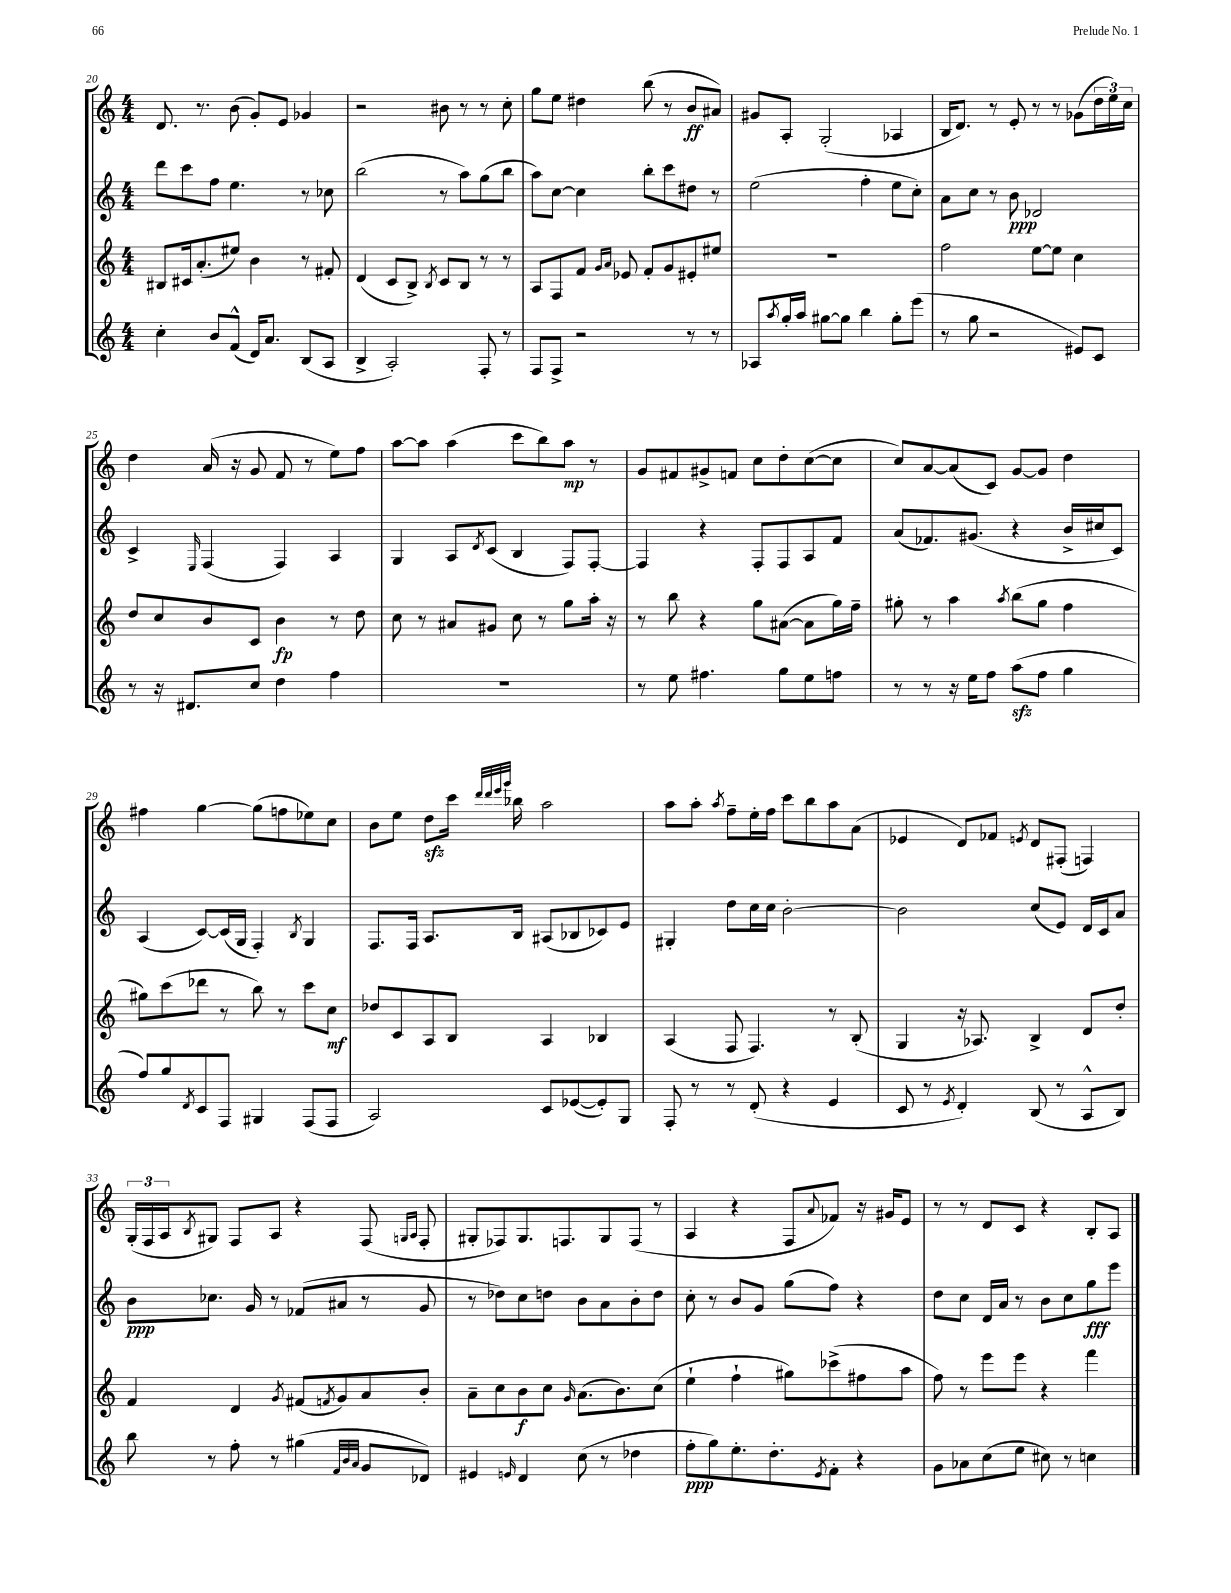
<<
\new StaffGroup <<
\new Staff = "s0" {
    \clef treble \key c \major \numericTimeSignature \time 4/4
    d'8. r8. b'8( g'8-.) e'8 ges'4 |
    r2 bis'8 r8 r8 c''8-. |
    g''8 e''8 dis''4 b''8( r8 b'8\ff ais'8) |
    gis'8 a8-. g2-.( aes4 |
    b16 d'8.) r8 e'8-. r8 r8 ges'8( \tuplet 3/2 { d''16 e''16) c''16 } |
    d''4 a'16( r16 g'8 f'8 r8 e''8) f''8 |
    a''8~ a''8 a''4( c'''8 b''8) a''8\mp r8 |
    g'8 fis'8 gis'8-> f'8 c''8 d''8-. c''8~( c''8 |
    c''8) a'8~ a'8( c'8) g'8~ g'8 d''4 |
    fis''4 g''4~ g''8( f''8 ees''8) c''8 |
    b'8 e''8 d''8\sfz c'''16 \grace { d'''32 d'''32 e'''32 g'''32 } bes''16 a''2 |
    a''8 a''8-. \acciaccatura { a''8 } f''8-- e''16-. f''16 c'''8 b''8 a''8 a'8( |
    ees'4 d'8) fes'8 \acciaccatura { e'8 } d'8 fis8-.( f4) |
    \tuplet 3/2 { g16-.( f16 a16 } \acciaccatura { b8 } gis8) f8 a8 r4 f8( \grace { g16 a16 } f8-. |
    gis8-. fes8) gis8. f8. gis8 f8( r8 |
    a4 r4 f8 \appoggiatura { a'8 } fes'8) r16 gis'16 e'8 |
    r8 r8 d'8 c'8 r4 b8-. a8 \bar "|." |
}
\new Staff = "s1" {
    \clef treble \key c \major \numericTimeSignature \time 4/4
    d'''8 c'''8 f''8 e''4. r8 ces''8 |
    b''2( r8 a''8) g''8( b''8 |
    a''8) c''8~ c''4 b''8-. c'''8 dis''8 r8 |
    e''2( f''4-. e''8 c''8-.) |
    a'8 c''8 r8 b'8\ppp des'2 |
    c'4-> \grace { e16 } f4( f4) a4 |
    g4 a8 \acciaccatura { d'8 } c'8( b4 f8) f8~-. |
    f4 r4 f8-. f8 a8 f'8 |
    a'8( fes'8.) gis'8.( r4 b'16-> cis''16 c'8) |
    a4( c'8~) c'16( g16 f4-.) \acciaccatura { b8 } g4 |
    f8. f16 a8. b16 ais8( bes8 ces'8) e'8 |
    gis4-. d''8 c''16 c''16 b'2~-. |
    b'2 c''8( e'8) d'16 c'16 a'8 |
    b'8\ppp ces''8. g'16 r8 fes'8( ais'8 r8 g'8 |
    r8 des''8) c''8 d''8 b'8 a'8 b'8-. d''8 |
    c''8-. r8 b'8 g'8 g''8( f''8) r4 |
    d''8 c''8 d'16 a'16 r8 b'8 c''8 g''8\fff e'''8 \bar "|." |
}
\new Staff = "s2" {
    \clef treble \key c \major \numericTimeSignature \time 4/4
    bis8 cis'16 a'8.-.( eis''8) b'4 r8 fis'8-. |
    d'4( c'8 b8->) \acciaccatura { b8 } c'8 b8 r8 r8 |
    a8 f8 f'8 \grace { g'16 a'16 } ees'8 f'8-. g'8 eis'8-. eis''8 |
    R1 |
    f''2 e''8~ e''8 c''4 |
    d''8 c''8 b'8 c'8 b'4\fp r8 d''8 |
    c''8 r8 ais'8 gis'8 c''8 r8 g''8 a''16-. r16 |
    r8 b''8 r4 g''8 ais'8~( ais'8 g''16) f''16-- |
    gis''8-. r8 a''4 \acciaccatura { a''8 } b''8( gis''8 f''4 |
    gis''8) c'''8( des'''8 r8 b''8) r8 c'''8 c''8\mf |
    des''8 c'8 a8 b8 a4 bes4 |
    a4( f8 f4.) r8 b8-.( |
    g4 r16 aes8.) b4-> d'8 d''8-. |
    f'4 d'4 \acciaccatura { g'8 } fis'8( \acciaccatura { f'8 } g'8) a'8 b'8-. |
    a'8-- c''8 b'8\f c''8 \grace { g'16 } a'8.( b'8.) c''8( |
    e''4-! f''4-! gis''8) ces'''8->( fis''8 a''8 |
    f''8) r8 e'''8 e'''8 r4 f'''4 \bar "|." |
}
\new Staff = "s3" {
    \clef treble \key c \major \numericTimeSignature \time 4/4
    c''4-. b'8 f'8-^( d'16) a'8. b8( a8 |
    b4-> a2-.) f8-. r8 |
    f8 f8-> r2 r8 r8 |
    aes8 \acciaccatura { a''8 } g''16-. a''16 gis''8~ gis''8 b''4 gis''8-. e'''8( |
    r8 g''8 r2 eis'8) c'8 |
    r8 r16 dis'8. c''8 d''4 f''4 |
    R1 |
    r8 e''8 fis''4. g''8 e''8 f''8 |
    r8 r8 r16 e''16 f''8 a''8\sfz( f''8 g''4 |
    f''8) g''8 \acciaccatura { d'8 } c'8 f8 gis4 f8( f8 |
    a2) c'8 ees'8~( ees'8-.) g8 |
    f8-. r8 r8 d'8-.( r4 e'4 |
    c'8 r8 \acciaccatura { e'8 } d'4-.) b8( r8 a8-^ b8) |
    b''8 r8 f''8-. r8 gis''4( \grace { f'32 b'32 a'32 } g'8 des'8) |
    eis'4 \grace { e'16 } d'4 c''8( r8 des''4 |
    f''8-.\ppp g''8) e''8.-. d''8.-. \acciaccatura { e'8 } f'8-. r4 |
    g'8 aes'8 c''8( e''8 cis''8) r8 c''4 \bar "|." |
}
>>
>>
\layout { \context { \Score currentBarNumber = #20 } }
